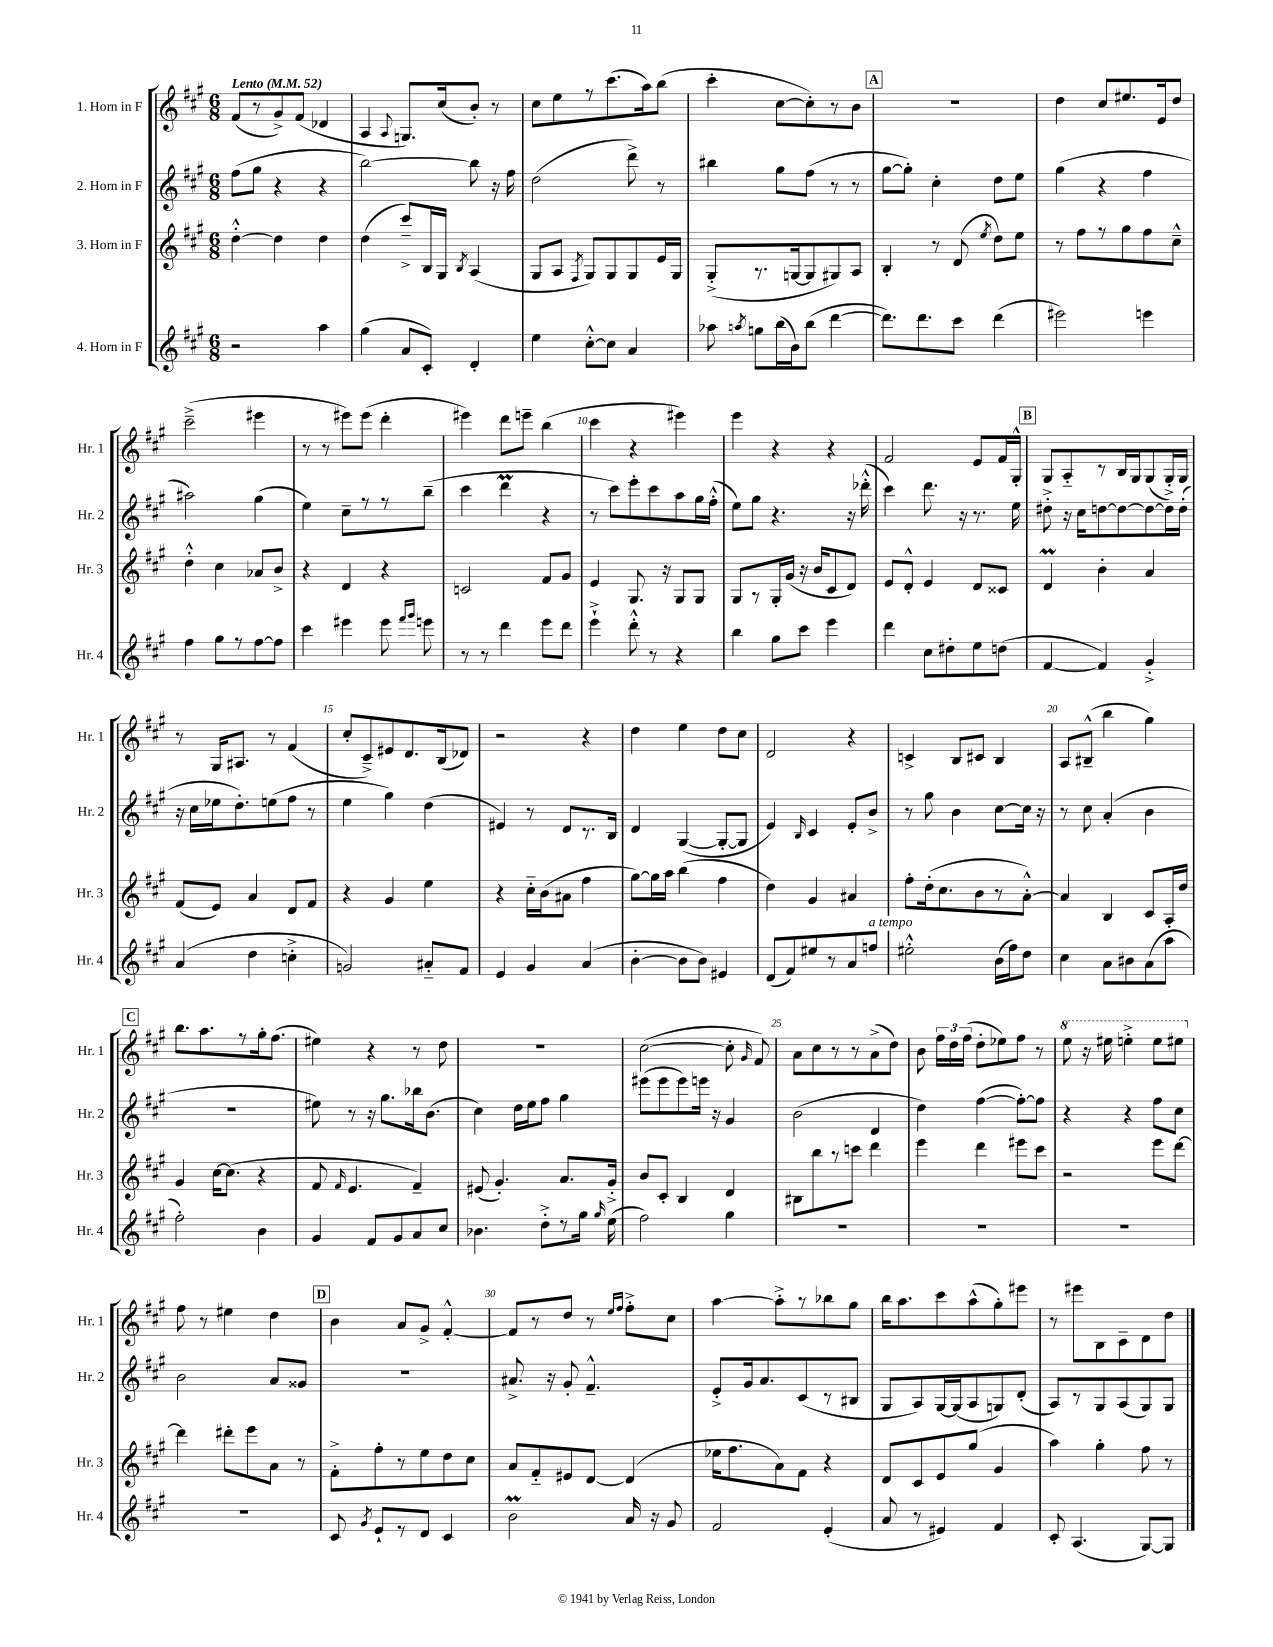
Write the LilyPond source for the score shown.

<<
\new StaffGroup <<
\new Staff = "s0" \with { instrumentName = "1. Horn in F" shortInstrumentName = "Hr. 1" } {
    \clef treble \key a \major \numericTimeSignature \time 6/8 \tempo "Lento" 4 = 52
    \autoBeamOff fis'8[( r8 gis'8->) fis'8]( des'4 |
    a4 \appoggiatura { a8 } g8.[) cis''16( b'8]-.) r8 |
    cis''8[ e''8 r8 cis'''8.( a''16) b''8]( |
    cis'''4-. cis''8[~ cis''8-.) r8 b'8] |
    \mark \markup { \box "A" } R2. |
    d''4 cis''8[ eis''8. e'16 d''8] |
    cis'''2--->( eis'''4 |
    r8 r8 eis'''8[) eis'''8]( d'''4-. |
    eis'''4) d'''8[ e'''8]-- b''4( |
    cis'''4 r4 eis'''4) |
    e'''4 r4 r4 |
    fis'2 e'8[ fis'16 gis16]-.-^ |
    \mark \markup { \box "B" } gis8[ a8-_ r8 b16 gis16 gis8( gis16-.->) gis16] |
    r8 gis16[ ais8.] r8 fis'4( |
    cis''8[-. cis'8--->) eis'8 d'8. b16( des'8]) |
    r2 r4 |
    d''4 e''4 d''8[ cis''8] |
    d'2 r4 |
    c'4-> b8[ cis'8] b4 |
    a8[ bis8]---^( b''4 gis''4) |
    \mark \markup { \box "C" } b''8.[ a''8. r8 gis''16-. fis''8.]( |
    eis''4) r4 r8 d''8 |
    R2. |
    cis''2~( cis''8-. \grace { gis'16 } fis'8) |
    a'8[ cis''8 r8 r8 a'8->( d''8]) |
    b'8 \tuplet 3/2 { fis''16[ d''16 fis''16]( } d''8[-. ees''8) fis''8] r8 |
    \ottava #1 e'''8 r16 eis'''16 e'''4-.-> e'''8[ eis'''8] \ottava #0 |
    fis''8 r8 eis''4 d''4 |
    \mark \markup { \box "D" } b'4 a'8[ gis'8]-> fis'4~-.-^ |
    fis'8[ r8 d''8] r8 \grace { e''16[ fis''16] } fis''8[-.-> cis''8] |
    a''4~ a''8[-.-> r8 bes''8 gis''8] |
    b''16[ a''8. cis'''8 a''8-^( gis''8-.) eis'''8] |
    r8 eis'''8[ b8 cis'8-- d'8 d''8] \bar "|." |
}
\new Staff = "s1" \with { instrumentName = "2. Horn in F" shortInstrumentName = "Hr. 2" } {
    \clef treble \key a \major \numericTimeSignature \time 6/8
    \autoBeamOff fis''8[( gis''8] r4 r4 |
    b''2~) b''8 r16 fis''16 |
    d''2( d'''8->) r8 |
    bis''4 gis''8[ fis''8]( r8 r8 |
    \mark \markup { \box "A" } gis''8[~ gis''8]-.) cis''4-. d''8[ e''8] |
    gis''4( r4 fis''4 |
    ais''2) gis''4( |
    e''4) cis''8[-- r8 r8 b''8]--( |
    cis'''4 d'''4\prall r4 |
    r8 cis'''8[) e'''8-. cis'''8 a''8 gis''16 fis''16]-.-^( |
    e''8[) gis''8] r4. r16 des'''16-.-^( |
    cis'''4) d'''8. r16 r8. e''16 |
    \mark \markup { \box "B" } dis''8-.-> r16 cis''16[ d''8~ d''8~ d''8~ d''16 d''16]-.( |
    r16 cis''16[ ees''16 d''8.-.) e''8( fis''8] r8 |
    e''4 gis''4) d''4( |
    eis'4) r8 d'8[ r8. b16] |
    d'4 gis4~( gis8[~-. gis8] |
    e'4) \grace { b16 } cis'4 e'8[-. b'8]-> |
    r8 gis''8 b'4 cis''8[~ cis''16] r16 |
    r8 cis''8 a'4-.( b'4 |
    \mark \markup { \box "C" } R2. |
    eis''8) r8 r16 gis''8.[ bes''16 b'8.]( |
    cis''4) d''16[ e''16 fis''8] gis''4 |
    eis'''8[( eis'''8 eis'''8) e'''16] r16 gis'4 |
    b'2( d'4 |
    d''4) fis''4~( fis''8[~-.) fis''8] |
    r4 r4 fis''8[ cis''8] |
    b'2 a'8[ gisis'8] |
    \mark \markup { \box "D" } R2. |
    ais'8.-> r16 gis'8-. fis'4.---^ |
    e'8[-.-> gis'16 a'8. cis'8( r8 bis8] |
    gis8[ a8) gis16~ gis16( a8 g8) d'8]-.( |
    a8[) r8 gis8 a8( gis8) gis8] \bar "|." |
}
\new Staff = "s2" \with { instrumentName = "3. Horn in F" shortInstrumentName = "Hr. 3" } {
    \clef treble \key a \major \numericTimeSignature \time 6/8
    \autoBeamOff d''4~-.-^ d''4 d''4 |
    d''4( cis'''8[--->) b16 gis16] \acciaccatura { b8 } a4( |
    gis8[ a8] \acciaccatura { fis8 } gis8[) gis8 gis8 e'16 gis16] |
    gis8[-.->( r8. g16~ g8 gis8) a8] |
    \mark \markup { \box "A" } b4-. r8 d'8( \acciaccatura { e''8 } d''8[) e''8] |
    r8 fis''8[ r8 gis''8 fis''8 cis''8]---^ |
    d''4-.-^ cis''4 aes'8[ b'8]-> |
    r4 d'4 r4 |
    c'2 fis'8[ gis'8] |
    e'4 gis8. r16 gis8[ gis8] |
    gis8[ r8 gis16-. gis'16]( r16 b'16[ cis'8 d'8]) |
    e'8[ d'8]-.-^ e'4 d'8[ cisis'8] |
    \mark \markup { \box "B" } d'4\prall b'4-. a'4 |
    fis'8[( e'8]) a'4 d'8[ fis'8] |
    r4 gis'4 e''4 |
    r4 cis''16[-_ b'16( ais'8] fis''4 |
    gis''8[~) gis''16 a''16] b''4( fis''4 |
    d''4) gis'4 ais'4 |
    fis''8[-. d''16-.( cis''8. b'8 r8 a'8]~-.-^) |
    a'4 b4 cis'8[ a16-. d''16] |
    \mark \markup { \box "C" } gis'4 cis''16[~ cis''8.]( r4 |
    fis'8 \grace { fis'16 } e'4. fis'4--) |
    eis'8( gis'4.-.) a'8.[ gis'16]-.-> |
    b'8[ cis'8]-. b4 d'4 |
    bis8[ b''8 r8 c'''8] d'''4 |
    e'''4 d'''4 eis'''8[ cis'''8] |
    r2 e'''8[ d'''8]~ |
    d'''4 dis'''8[-. e'''8 a'8] r8 |
    \mark \markup { \box "D" } fis'8[-.-> fis''8-. r8 e''8 d''8 cis''8] |
    a'8[ fis'8-_ eis'8 d'8]~ d'4( |
    ees''16[ fis''8. a'8) fis'8] r4 |
    d'8[ cis'8 e'8 gis''8]( gis'4 |
    a''4) gis''4-. fis''8 r8 \bar "|." |
}
\new Staff = "s3" \with { instrumentName = "4. Horn in F" shortInstrumentName = "Hr. 4" } {
    \clef treble \key a \major \numericTimeSignature \time 6/8
    \autoBeamOff r2 a''4 |
    gis''4( a'8[ cis'8]-.) d'4-. |
    e''4 cis''8[~-.-^ cis''8] a'4 |
    aes''8 \acciaccatura { a''8 } g''8[ b''16( b'16) b''8]( d'''4~ |
    \mark \markup { \box "A" } d'''8.[) d'''8. cis'''8] d'''4( |
    eis'''2) e'''4 |
    fis''4 gis''8[ r8 fis''8~ fis''8] |
    cis'''4 eis'''4 eis'''8 \grace { fis'''16[ gis'''16] } e'''8 |
    r8 r8 d'''4 e'''8[ d'''8] |
    e'''4-!-> d'''8-.-^ r8 r4 |
    b''4 gis''8[ cis'''8] e'''4 |
    d'''4 cis''8[ dis''8-. e''8 d''8]( |
    \mark \markup { \box "B" } fis'4~ fis'4) gis'4-.-> |
    a'4( d''4 c''4-.-> |
    g'2) ais'8[-_ fis'8] |
    e'4 gis'4 a'4( |
    b'4~-. b'8[ b'8]) eis'4 |
    d'8[( fis'8) eis''8 r8 a'8 f''8]^\markup { \italic "a tempo" } |
    eis''2-.-^ b'16[( fis''16) d''8] |
    cis''4 a'8[ bis'8 a'8( a''8] |
    \mark \markup { \box "C" } fis''2-.) b'4 |
    gis'4 fis'8[ gis'8 a'8 cis''8] |
    bes'4. d''8[-.-> r8 gis''16] \grace { gis''16 } e''16( |
    fis''2) gis''4 |
    R2. |
    R2. |
    R2. |
    R2. |
    \mark \markup { \box "D" } cis'8 \acciaccatura { gis'8 } e'8[-! r8 d'8] cis'4 |
    b'2\prall a'16 r16 gis'8 |
    fis'2 e'4-.( |
    a'8 r8 eis'4) fis'4 |
    cis'8-. a4.( gis8[~) gis8] \bar "|." |
}
>>
>>
\layout { \context { \Score \override BarNumber.break-visibility = ##(#f #t #t) barNumberVisibility = #(every-nth-bar-number-visible 5) } }
